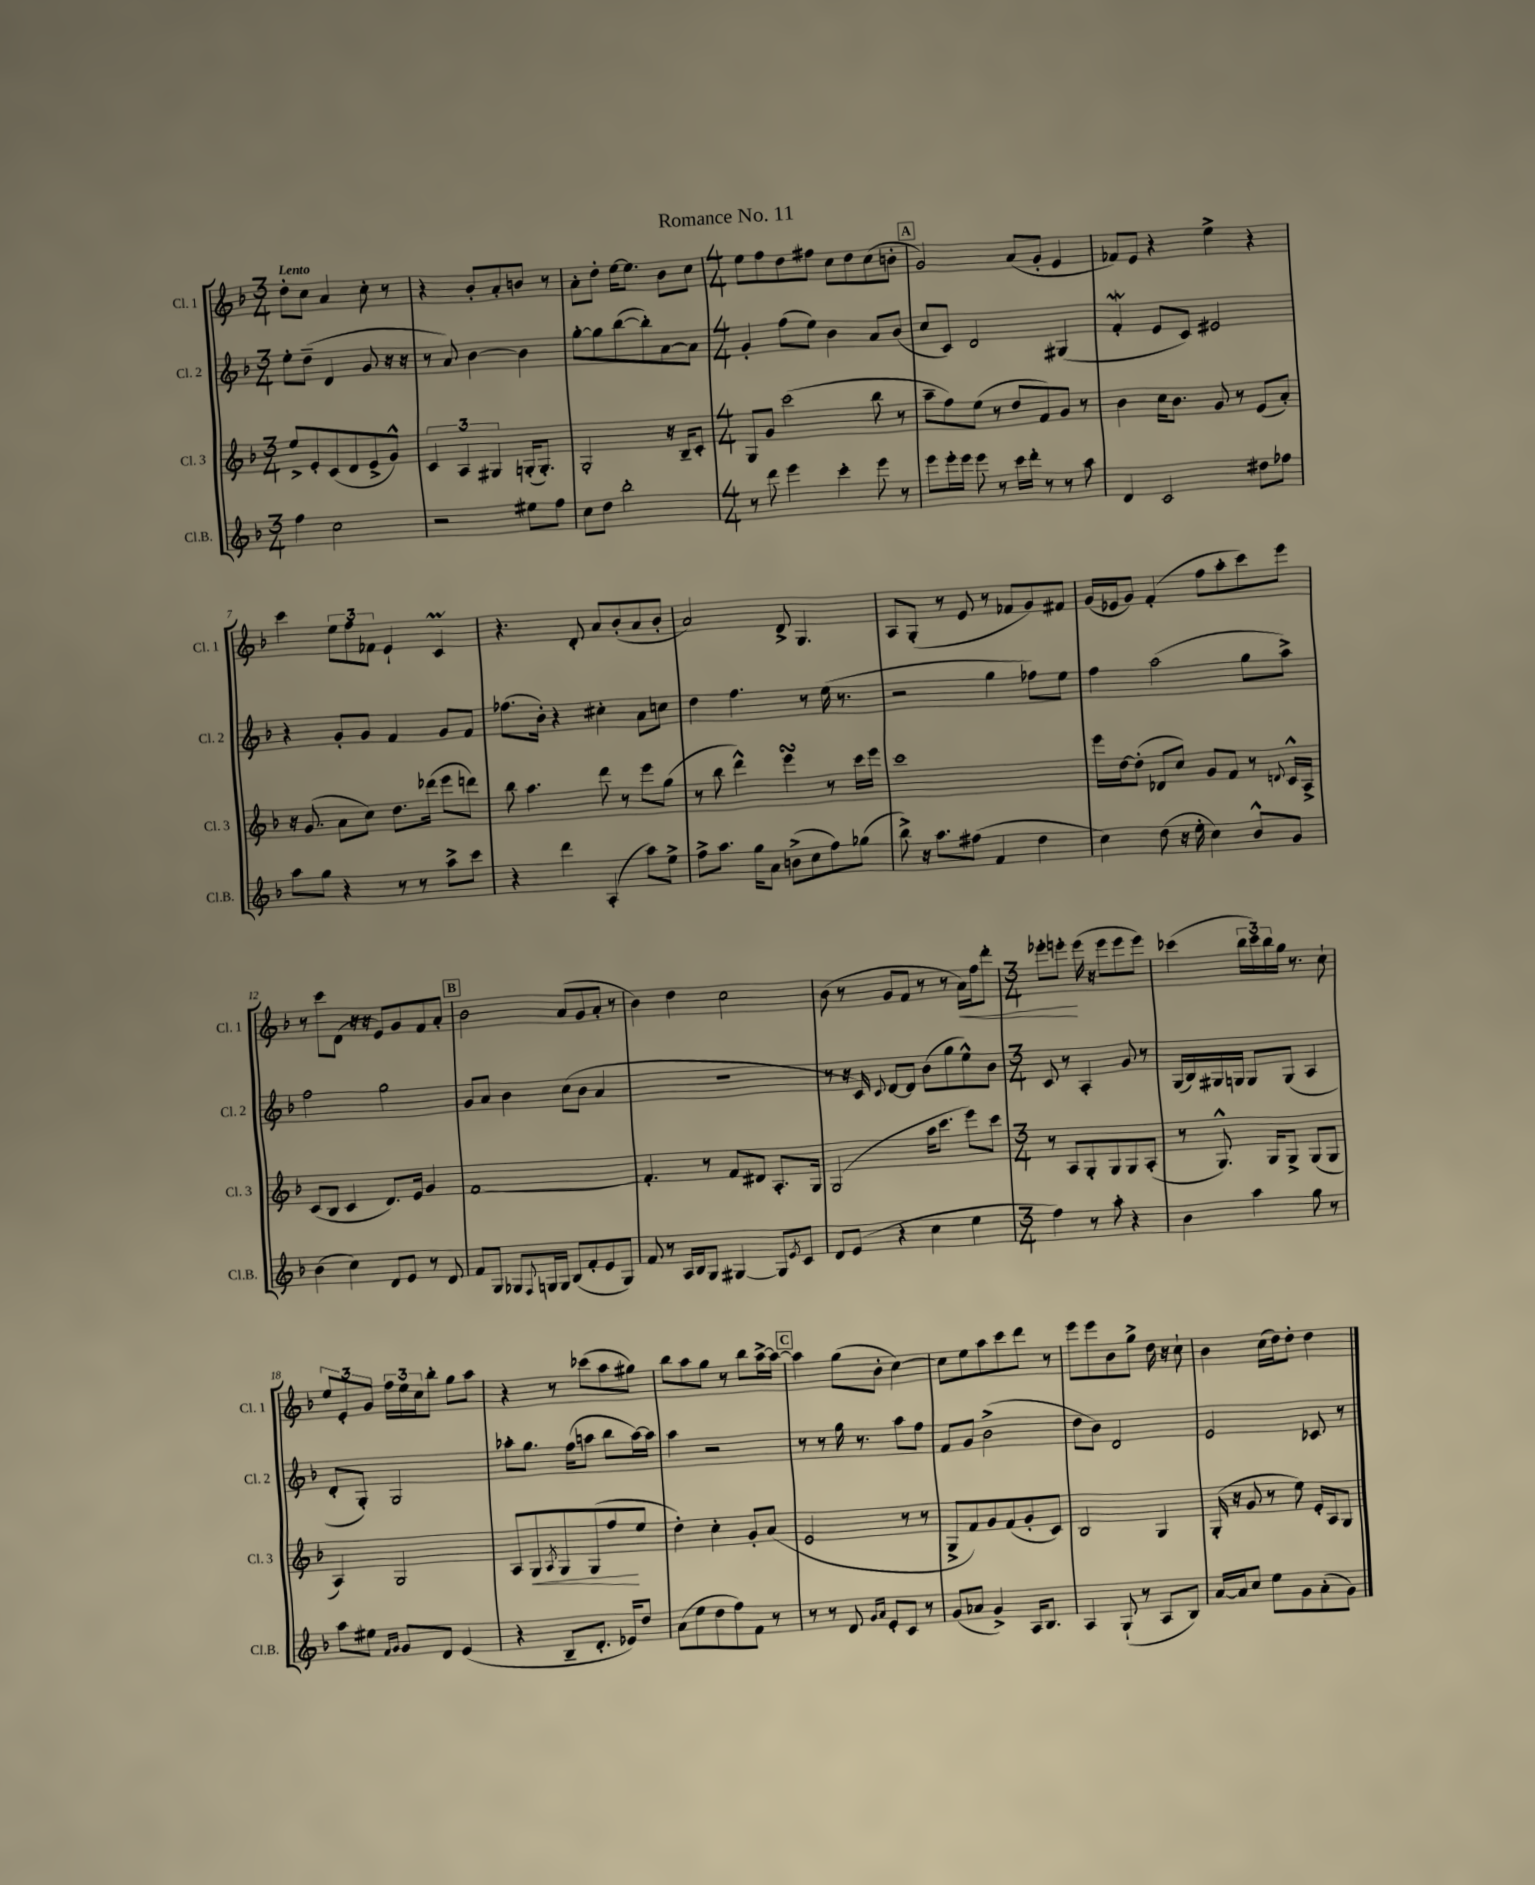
\header { title = "Romance No. 11" }
<<
\new StaffGroup <<
\new Staff = "s0" \with { instrumentName = "Cl. 1" shortInstrumentName = "Cl. 1" } {
    \clef treble \key f \major \numericTimeSignature \time 3/4 \tempo "Lento"
    d''8-. c''8 a'4 c''8-. r8 |
    r4 bes'8-. a'8-. b'8 r8 |
    a'8-. d''8-. e''16~ e''8. bes'8 c''8 |
    \numericTimeSignature \time 4/4 e''8 f''8 d''8 fis''8 c''8 d''8 c''8( b'8-. |
    \mark \markup { \box "A" } g'2) a'8( g'8-. e'4 |
    fes'8) e'8 r4 e''4-> r4 |
    c'''4 \tuplet 3/2 { e''8 f''8 fes'8 } e'4-! c'4\prall |
    r4. d'8-. a'8 bes'8-.( a'8 bes'8-. |
    a'2) d'8-> g4. |
    a8 g8-.( r8 e'8 r8 fes'8 g'8) fis'8 |
    g'16( ees'16 g'8) f'4-.( f''8 a''8-. c'''8) e'''8 |
    r8 c'''8 d'8( r16 r16 e'8) g'8 f'8 a'8-. |
    \mark \markup { \box "B" } bes'2 a'8( g'8 a'8-. r8 |
    bes'4) d''4 c''2 |
    bes'8( r8 g'8 f'8 r8 r8 a'16\<) f''16 d'''8-. |
    \numericTimeSignature \time 3/4 ees'''8-. e'''8-.\! e'''16( r16 e'''8 e'''8 e'''8) |
    ces'''4( \tuplet 3/2 { bes''16 ces'''16) bes''16 } g''16 r8. c''8-! |
    \tuplet 3/2 { e''8 e'8-. g'8 } \tuplet 3/2 { f''16 e''16 c''16 } bes''8-. g''8 a''8 |
    r4 r8 ces'''8( a''8 gis''8) |
    bes''8 a''8 g''8 r8 bes''8 a''16~-> a''16~ |
    \mark \markup { \box "C" } a''4 g''8( bes'8-. c''4~) |
    c''8 e''8 a''8 c'''8 d'''8 r8 |
    e'''8 e'''8 bes'8 g''8-> d''16 r16 c''8-! |
    bes'4 c''16( d''16) d''8-. d''4 \bar "|." |
}
\new Staff = "s1" \with { instrumentName = "Cl. 2" shortInstrumentName = "Cl. 2" } {
    \clef treble \key f \major \numericTimeSignature \time 3/4
    e''8-. d''8--( d'4 g'8 r16 r16 |
    r8 a'8) bes'4~ bes'4 |
    g''8~-. g''8 bes''8~( bes''8-.) a'8~ a'8 |
    \numericTimeSignature \time 4/4 g'4-. f''8( e''8) bes'4 a'8 bes'8( |
    \mark \markup { \box "A" } c''8 c'8) d'2 gis4( |
    f'4-.\mordent e'8 c'8) eis'2 |
    r4 g'8-. g'8 f'4 g'8 f'8 |
    fes''8.( bes'16-.) r4 cis''4-. a'8 c''8 |
    d''4 f''4. r8 e''16( r8. |
    r2 g''4 fes''8) e''8 |
    f''4 a''2( g''8 a''8->) |
    f''2 g''2 |
    \mark \markup { \box "B" } g'8 a'8 bes'4 c''8( bes'8 a'4 |
    R1 |
    r8 r16 c'16) \appoggiatura { c'8 } d'8~ d'8 bes'8( g''8 e''8-^) bes'8 |
    \numericTimeSignature \time 3/4 c'8 r8 a4-. g'8 r8 |
    g16( bes16) gis16 g16 g8 g8( a4 |
    d'8-. g8-.) g2 |
    aes''8-. g''8. f''16( a''8 bes''8 a''16~) a''16 |
    a''4 r2 |
    \mark \markup { \box "C" } r8 r8 g''16 r8. a''8 f''8 |
    f'8 g'8 bes'2->( |
    d''8 bes'8) d'2 |
    e'2 ces'8 r8 \bar "|." |
}
\new Staff = "s2" \with { instrumentName = "Cl. 3" shortInstrumentName = "Cl. 3" } {
    \clef treble \key f \major \numericTimeSignature \time 3/4
    e''8-> e'8-. c'8( d'8 e'8-> g'8-^) |
    \tuplet 3/2 { c'4 a4 gis4 } g16-.( g8.-.) |
    g2-. r16 bes16-- c'8-. |
    \numericTimeSignature \time 4/4 g8 g'8 c'''2( bes''8 r8 |
    \mark \markup { \box "A" } a''8-- f''8) e''8( r8 d''8 f'8) g'8 r8 |
    bes'4 c''16 bes'8. g'8 r8 e'8( a'8-.) |
    r16 g'8.( a'8 c''8) d''8. des'''16( e'''8 d'''8) |
    bes''8 a''4. d'''8 r8 e'''8 g''8( |
    r8 bes''8 d'''4-^) e'''4\turn r8 c'''16 e'''16 |
    c'''1 |
    e'''16 d''16~ d''8-.( des'8 c''8) g'8 f'8 r8 \appoggiatura { d'8 } c'16-^ a16-> |
    c'8( bes8 c'4 d'8.) e'16 g'4 |
    \mark \markup { \box "B" } f'1~ |
    f'4.-. r8 f'8 dis'8 a8.-. g16 |
    g2( a''16 c'''8. e'''8) c'''8 |
    \numericTimeSignature \time 3/4 r8 a8 g8-. g8 g8 a8-.( |
    r8 g8.-^) g16 g8-> g8( g8 |
    a4) g2 |
    a8 g8\< \acciaccatura { a8 } g8 g8( f''8\! e''8 |
    d''4-.) c''4-. g'8-. a'8( |
    \mark \markup { \box "C" } e'2 r8 r8 |
    g8-> f'8) g'8 f'8( g'8-. c'8) |
    bes2 g4 |
    g16-.( r16 g'8 r8 e''8) e'16-. a16 g8 \bar "|." |
}
\new Staff = "s3" \with { instrumentName = "Cl.B." shortInstrumentName = "Cl.B." } {
    \clef treble \key f \major \numericTimeSignature \time 3/4
    f''4 c''2 |
    r2 eis''8 f''8 |
    c''8 d''8 bes''2-. |
    \numericTimeSignature \time 4/4 r8 d'''8 e'''4 c'''4-. e'''8 r8 |
    \mark \markup { \box "A" } e'''8 e'''16-. e'''16 e'''8 r8 c'''16 d'''16-. r8 r8 a''8 |
    d'4 c'2 dis''8 fes''8 |
    a''8 g''8 r4 r8 r8 a''8-> c'''8 |
    r4 d'''4 a4-.( a''8) e''8-> |
    f''8-> a''8. g''16 a'8 b'8->( c''8 f''8) ges''8( |
    bes''8->) r16 a''8. fis''8( f'4 d''4 |
    c''4) d''8( r16 e''16-. c''4) bes'8-^ g'8 |
    bes'4( c''4) d'8 e'8 r8 d'8 |
    \mark \markup { \box "B" } f'8 g8 ges8 \appoggiatura { f8 } g16 g16 bes8( f'8-. e'8 g8) |
    f'8 r8 a16 bes16 g8 gis4~ gis8 \acciaccatura { e'8 } c'8 |
    d'8 e'8( r4 c''4 e''4 |
    \numericTimeSignature \time 3/4 f''4) r8 a''8-. r4 |
    bes'4 a''4 g''8 r8 |
    a''8 eis''8 \grace { f'16 g'16 } g'8 d'8 e'4( |
    r4 bes8-- d'8.-. ees'16) d''8 |
    a'8( e''8 d''8 f''8) f'8 r8 |
    \mark \markup { \box "C" } r8 r8 d'8 \grace { g'16 a'16 } e'8-. c'8 r8 |
    g'8( aes'8 g'4->) a16 bes8. |
    a4 g8-!( r8 a8 bes8) |
    a'16~ a'16 c''8 e''8 g'8 a'8-.( g'8) \bar "|." |
}
>>
>>
